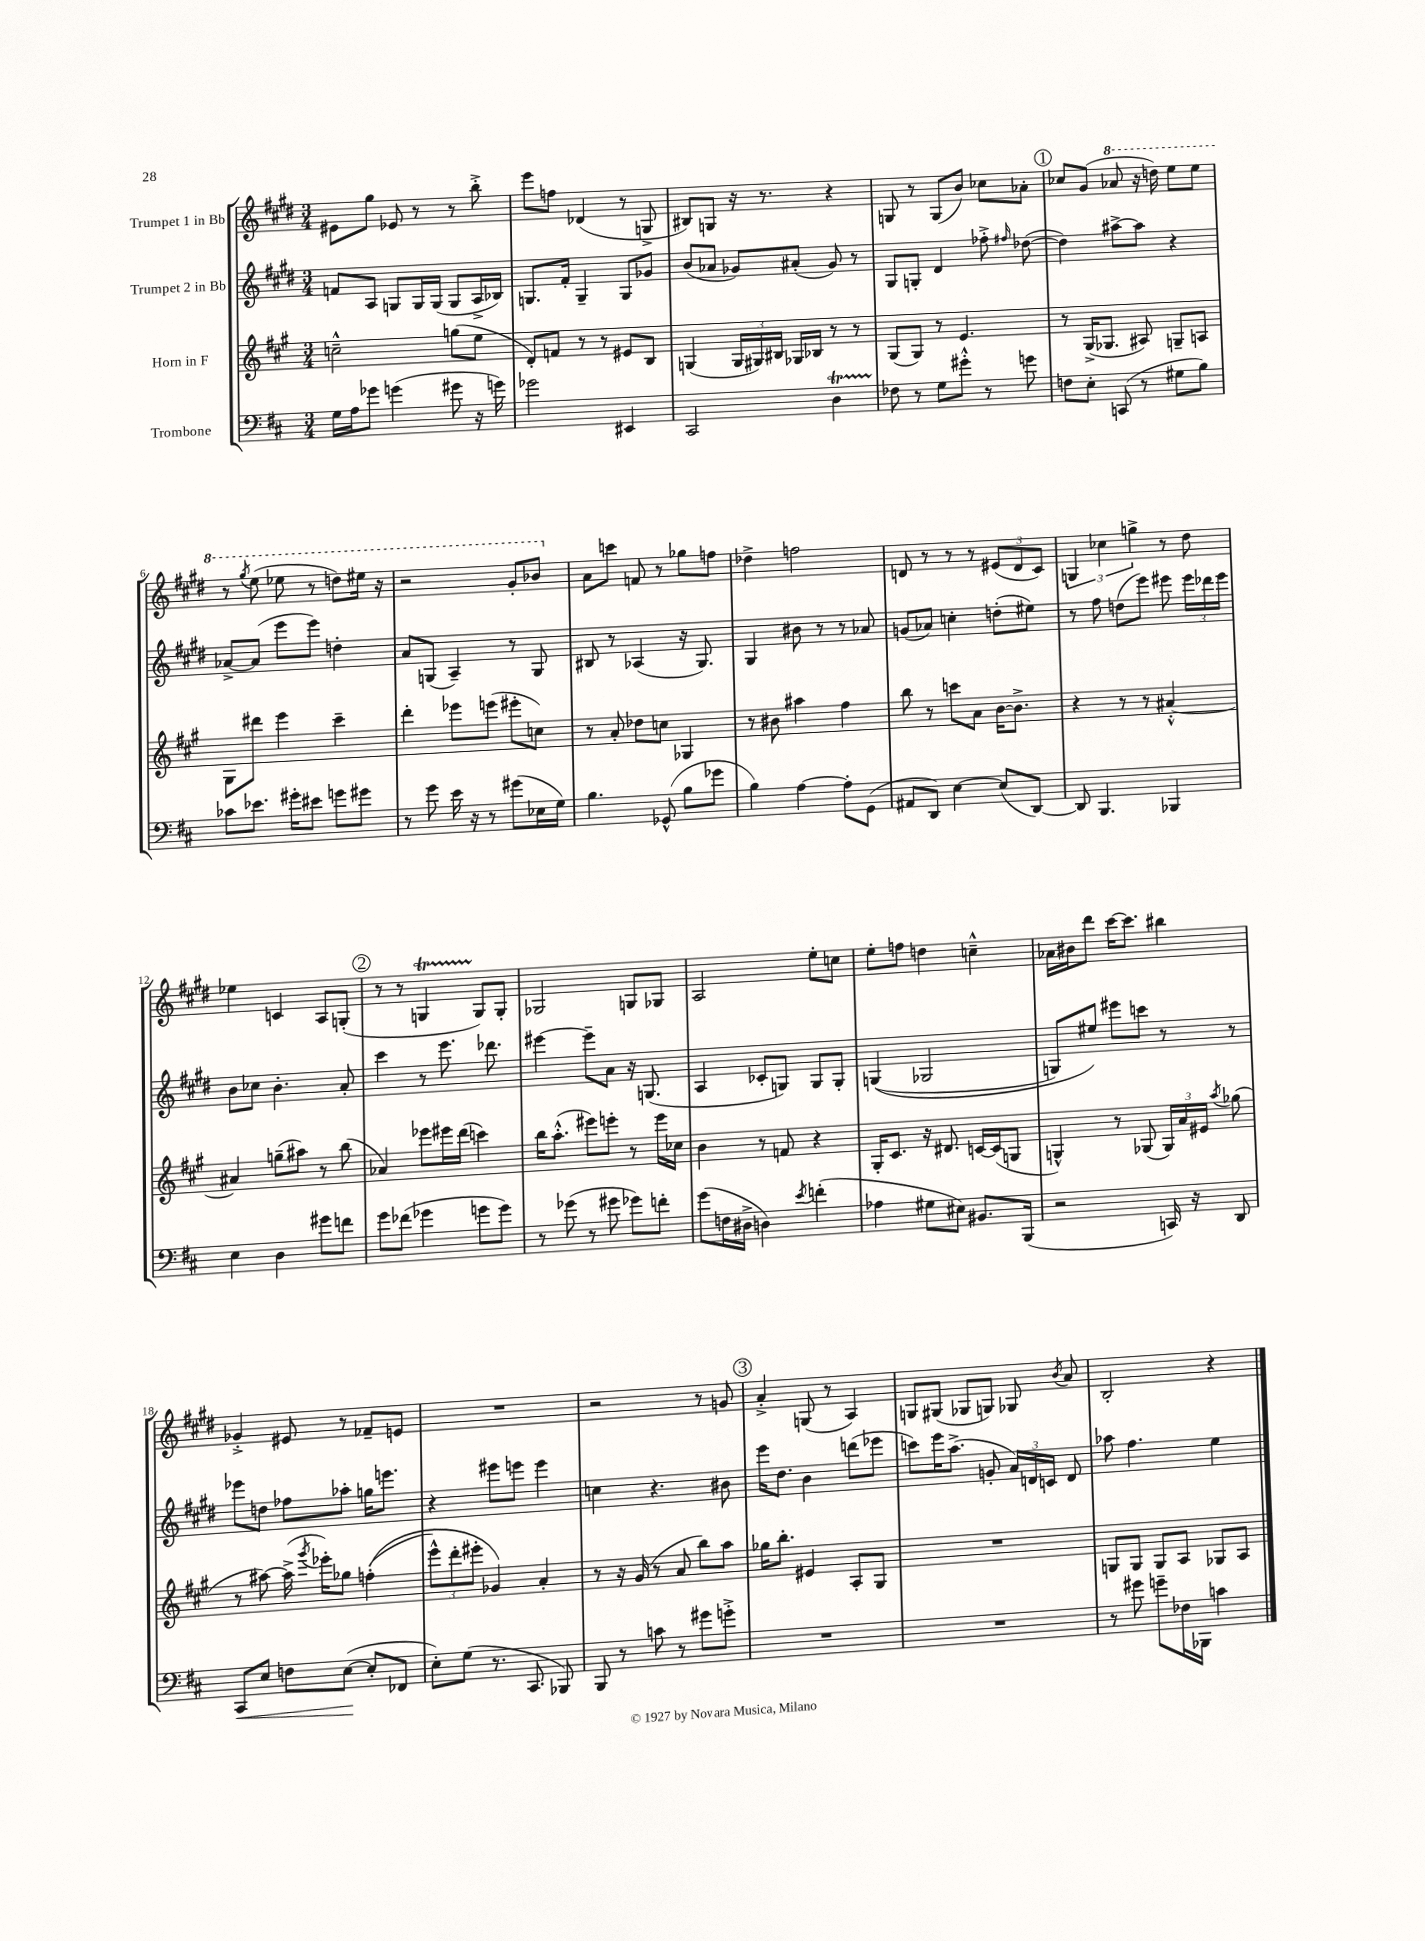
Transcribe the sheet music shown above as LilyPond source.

<<
\new StaffGroup <<
\new Staff = "s0" \with { instrumentName = "Trumpet 1 in Bb" } {
    \clef treble \key e \major \numericTimeSignature \time 3/4
    \autoBeamOff eis'8[ gis''8] ees'8 r8 r8 b''8-.-> |
    e'''8[ f''8] des'4( r8 g8-> |
    bis8[) g8] r16 r8. r4 |
    g8 r8 g8[( b'8]) ces''8[ aes'8]-. |
    \mark \markup { \circle "1" } ces''8[ gis'8]( \ottava #1 aes''8 r16 d'''16) e'''8[ e'''8] |
    r8 \acciaccatura { gis'''8 } e'''8( ees'''8 r8 d'''8[) eis'''16] r16 |
    r2 gis''8[-. bes''8] \ottava #0 |
    a'8[ c'''8] f'8 r8 ges''8[ f''8] |
    des''4-> f''2 |
    d'8 r8 r8 r8 \tuplet 3/2 { eis'8[( d'8 cis'8]) } |
    \tuplet 3/2 { g4 ces''4 g''4-> } r8 dis''8 |
    ees''4 c'4 a8[ g8]-.( |
    \mark \markup { \circle "2" } r8 r8 g4\startTrillSpan g8[\stopTrillSpan) g8]-. |
    ges2 g8[ ges8] |
    a2 e''8[-. c''8] |
    e''8[-. f''8] d''4 c''4---^ |
    aes'16[ bis'16 dis'''8] cis'''16[~ cis'''8.] bis''4 |
    ges'4-.-> eis'8 r8 fes'8[-- e'8] |
    R2. |
    r2 r8 g'8 |
    \mark \markup { \circle "3" } a'4-.-> g8( r8 a4) |
    g8[ gis8]( ges8[ g8]) ges8 \acciaccatura { b'8 } a'8 |
    b2-. r4 \bar "|." |
}
\new Staff = "s1" \with { instrumentName = "Trumpet 2 in Bb" } {
    \clef treble \key e \major \numericTimeSignature \time 3/4
    \autoBeamOff f'8[ a8] g8[ g16 g16]( g8[ a16-> bes16]) |
    g8.[ fis'16]-. g4-- g8[ ges'8] |
    b'8[( aes'8] ges'8[) ais'8]-.( ges'8) r8 |
    gis8[ g8]-. dis'4 fes''8-.-> \grace { fis''16 } des''8~( |
    \mark \markup { \circle "1" } des''4) ais''8[~-> ais''8] r4 |
    aes'8[~-> aes'8]( e'''8[ e'''8]) d''4-. |
    a'8[ g8]( a4--) r8 g8 |
    bis8 r8 aes4( r16 gis8.) |
    gis4 bis'8 r8 r8 aes'8 |
    g'8[( aes'8]) c''4-. d''8[-.( eis''8]) |
    r8 fis''8 d''8[( e'''8]) eis'''8 \tuplet 3/2 { eis'''16[ des'''16 eis'''16] } |
    b'8[ ces''8] b'4.-. a'8-. |
    \mark \markup { \circle "2" } cis'''4 r8 e'''8. des'''8. |
    eis'''4~ eis'''8[-- a'8] r16 g8.( |
    a4 ces'8[-. g8]) g8[ g8]-. |
    g4(\( ges2 |
    g8[) eis''8]\) eis'''8[ c'''8] r8 r8 |
    ees'''8[ d''8] fes''8[ aes''8]-. g''16[ e'''8.] |
    r4 eis'''8[ e'''8] e'''4 |
    c''4 r4. bis'8 |
    \mark \markup { \circle "3" } e'''16[ dis''8.] b'4 d'''8[( ees'''8] |
    c'''8[) e'''16 a''8.]->( g'8-. \tuplet 3/2 { a'16[) d'16 c'16] } d'8 |
    aes''8 fis''4. e''4 \bar "|." |
}
\new Staff = "s2" \with { instrumentName = "Horn in F" } {
    \clef treble \key a \major \numericTimeSignature \time 3/4
    \autoBeamOff c''2---^ g''8[( e''8] |
    d'8[-.) f'8] r8 r8 eis'8[ b8] |
    g4( \tuplet 3/2 { g16[ gis16) bis16] } ges16[ bes16] r8 r8 |
    gis8[( gis8]) r8 e'4. |
    \mark \markup { \circle "1" } r8 gis16[->( ges8.] ais8) g8[-- a8] |
    gis8[ dis'''8] e'''4 cis'''4-- |
    d'''4-. ees'''8[ e'''8]( eis'''8[-. c''8]) |
    r8 a'8-. des''8[ c''8] ges4 |
    r8 bis'8 ais''4 fis''4 |
    b''8 r8 c'''8[ a'8] b'16[~ b'8.]-> |
    r4 r8 r8 ais'4~-.-^ |
    ais'4 g''8[--( ais''8]) r8 b''8( |
    \mark \markup { \circle "2" } aes'4) ees'''8[ eis'''16 d'''16]( c'''4) |
    b''16[ a''8.]-.-^( eis'''8[) e'''8]-. r8 e'''16[ ces''16] |
    b'4 r8 f'8 r4 |
    gis16[-. cis'8.] r16 dis'8. c'16[~ c'16( g8] |
    g4-^) r8 ges8( \tuplet 3/2 { ges16[) a'16 eis'16] } \acciaccatura { a''8 } ges''8( |
    r8 ais''8~) ais''16->( \acciaccatura { gis'''8 } ees'''16[-.) ges''8] f''4-.(\( |
    \tuplet 3/2 { e'''8[-^) d'''8-. eis'''8]-. } ges'4\) a'4-. |
    r8 r16 gis'16( r8 a'8 b''8[) a''8] |
    \mark \markup { \circle "3" } ges''16[ b''8.]-. eis'4 a8[-. gis8] |
    R2. |
    g8[ g8] g8[ a8] ges8[ a8] \bar "|." |
}
\new Staff = "s3" \with { instrumentName = "Trombone" } {
    \clef bass \key d \major \numericTimeSignature \time 3/4
    \autoBeamOff g16[ a16 ges'8] g'4( gis'8 r16 g'16) |
    ges'2 eis,4 |
    cis,2 d4\startTrillSpan |
    fes8\stopTrillSpan r8 g8[ gis'8]-.-^ r8 g'8 |
    \mark \markup { \circle "1" } f8[ e8]-. c,8( r8 gis8[ b8]) |
    ces'8[ ees'8.] gis'16[-. eis'8] g'8[ gis'8] |
    r8 g'8 e'16 r16 r8 gis'8[( ees16 g16]) |
    b4. ges,8-^( b8[ ges'8] |
    b4) a4~ a8[-. g,8]( |
    ais,8[ d,8]) e4~ e8[( d,8]~) |
    d,8 b,,4. bes,,4 |
    e4 d4 gis'8[ f'8] |
    \mark \markup { \circle "2" } g'8[ fes'8]( ges'4 g'8[ g'8]) |
    r8 ges'8( r8 gis'8 ges'8[) f'8]-. |
    g'8[( f16 dis16]-> d4) \acciaccatura { e'8 } f'4-.( |
    aes4 gis8[ eis8]) bis,8.[ b,,16]( |
    r2 c,16) r16 d,8 |
    cis,8[\< e8] f8[ e8]~\!( e8[-. fes,8] |
    e8[-.) g8]( r8. cis,8. bes,,8) |
    b,,8 r8 c'8 r8 gis'8[ g'8]-.-> |
    \mark \markup { \circle "3" } R2. |
    R2. |
    r8 gis'8 g'8[-- fes16 bes,,16] c'4 \bar "|." |
}
>>
>>
